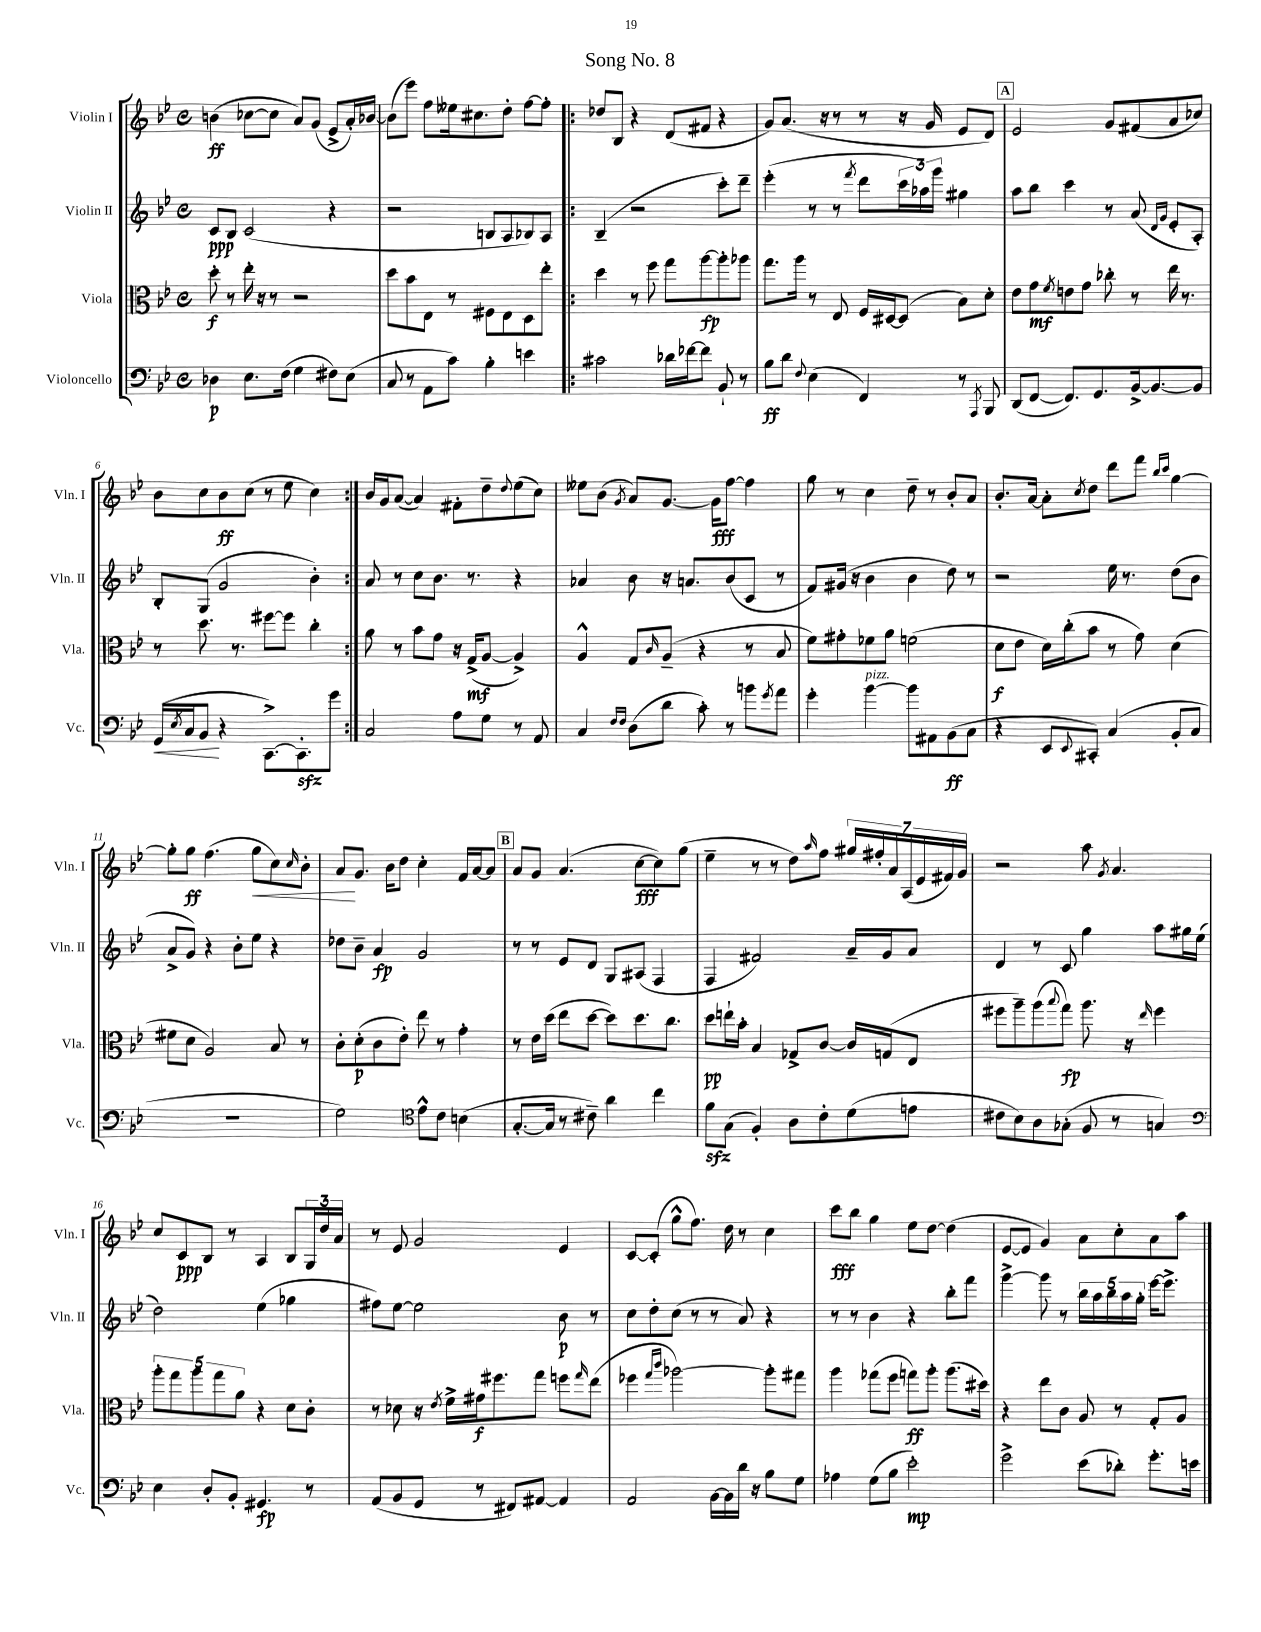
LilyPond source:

\header { title = "Song No. 8" }
<<
\new StaffGroup <<
\new Staff = "s0" \with { instrumentName = "Violin I" shortInstrumentName = "Vln. I" } {
    \clef treble \key bes \major \defaultTimeSignature \time 4/4
    b'4\ff( ces''8~ ces''8 a'8) g'8( ees'8-> a'16-.) bes'16~ |
    bes'8( ees'''8) f''8 eeses''16 cis''8. d''8-. f''8~ f''8-. |
    \repeat volta 2 { des''8 bes8 r4 d'8( fis'8 r4 |
    g'8) a'8.( r16 r8 r8 r16 g'16 ees'8 d'8) |
    \mark \markup { \box "A" } ees'2 g'8 fis'8( a'8 ces''8) |
    bes'8 c''8 bes'8\ff c''8( r8 ees''8 c''4) | }
    bes'16 g'16 a'8~( a'4) fis'8-. d''8-- \appoggiatura { d''8 } ees''8( c''8) |
    eeses''8 bes'8( \acciaccatura { g'8 } a'8) g'8.~ g'16\fff f''8~ f''4 |
    g''8 r8 c''4 d''8-- r8 bes'8-. a'8 |
    bes'8.-. a'16~ a'8-. \acciaccatura { c''8 } d''8 d'''8 f'''8 \grace { bes''16 c'''16 } g''4~ |
    g''8-. g''8\ff f''4.( g''8\< c''8) \grace { c''16 } bes'8-. |
    a'8\! g'8. bes'16 d''8 c''4-. f'16 a'16~ a'8 |
    \mark \markup { \box "B" } a'8 g'8 a'4.( c''8~\fff c''8) g''8( |
    ees''4-- r8 r8 d''8) \grace { a''16 } f''8 \tuplet 7/4 { gis''16 fis''16-. a'16 a16( ees'16 fis'16) g'16 } |
    r2 a''8 \acciaccatura { g'8 } a'4. |
    c''8 c'8\ppp bes8 r8 a4 bes8 \tuplet 3/2 { g16 d''16 a'16 } |
    r8 ees'8 g'2 ees'4 |
    c'8~ c'8-.( g''8-^ f''8.) d''16 r8 c''4 |
    c'''8\fff bes''8 g''4 ees''8 d''8~ d''4( |
    ees'8~ ees'8 g'4) a'8 c''8-. a'8 a''8 \bar "|." |
}
\new Staff = "s1" \with { instrumentName = "Violin II" shortInstrumentName = "Vln. II" } {
    \clef treble \key bes \major \defaultTimeSignature \time 4/4
    c'8\ppp bes8 c'2( r4 |
    r2 b8 a8 bes8) a8 |
    \repeat volta 2 { bes4--( r2 c'''8-.) d'''8-- |
    ees'''4-.( r8 r8 \acciaccatura { f'''8 } d'''8 \tuplet 3/2 { c'''16 aes''16) g'''16 } gis''4 |
    \mark \markup { \box "A" } a''8 bes''8 c'''4 r8 a'8( \grace { d'16 g'16 } ees'8-. a8-.) |
    bes8-. g8( g'2 bes'4-.) | }
    a'8 r8 c''8 bes'8. r8. r4 |
    aes'4 bes'8 r16 a'8. bes'8( c'8 r8 |
    f'8) gis'16( r16 bes'4 bes'4 d''8) r8 |
    r2 ees''16 r8. d''8( bes'8 |
    a'8-> g'8) r4 bes'8-. ees''8 r4 |
    des''8 bes'8-- a'4\fp g'2 |
    \mark \markup { \box "B" } r8 r8 ees'8 d'8 g8 ais8( f4 |
    f4 fis'2) a'16-- g'16 a'8 |
    d'4 r8 c'8 g''4 a''8 gis''16 ees''16( |
    d''2) ees''4( ges''4 |
    fis''8) ees''8~ ees''2 bes'8\p r8 |
    c''8 d''8-. c''8( r8 r8 a'8) r4 |
    r8 r8 bes'4 r4 bes''8-. f'''8 |
    g'''4~-> g'''8 r8 \tuplet 5/4 { bes''16 a''16 bes''16 a''16 g''16-. } ees'''16~ ees'''8.-> \bar "|." |
}
\new Staff = "s2" \with { instrumentName = "Viola" shortInstrumentName = "Vla." } {
    \clef alto \key bes \major \defaultTimeSignature \time 4/4
    d''8-.\f r8 ees''16-. r16 r8 r2 |
    d''8 bes'8 ees8 r8 fis8 ees8 d8 ees''8-. |
    \repeat volta 2 { d''4 r8 f''8 g''8 a''8~\fp a''8-. aes''8 |
    g''8. a''16 r8 ees8 f16 dis16~ dis8( bes8) d'8-. |
    \mark \markup { \box "A" } ees'8 g'8\mf \acciaccatura { f'8 } e'8 g'8 ces''8-. r8 ees''16 r8. |
    r8 d''8. r8. fis''8~ fis''8 c''4-. | }
    a'8 r8 bes'8 g'8 r16 g16->\mf( a8~ a4->) |
    a4-^ g8 \grace { c'16 } a8--( r4 r8 bes8 |
    f'8) gis'8-. fes'8 a'8 f'2( |
    d'8\f ees'8 d'16) c''16-.( bes'8 r8 g'8) d'4( |
    fis'8 d'8 a2) bes8 r8 |
    c'8-. d'8-.\p( c'8 ees'8-.) ees''8 r8 g'4-. |
    \mark \markup { \box "B" } r8 ees'16 d''16( ees''8 d''8~ d''8) d''8. c''8. |
    d''8\pp e''16-! bes'16-. bes4 ges8-> c'8~ c'16 g16( ees8 |
    fis''8 a''8--) a''8( \appoggiatura { bes''8 } g''8\fp) a''8. r16 \grace { ees''16 } fis''4 |
    \tuplet 5/4 { a''8-. g''8 a''8 g''8 a'8 } r4 d'8 c'8-. |
    r8 des'8 r16 \acciaccatura { ees'8 } f'16-> gis'16\f fis''8. g''8 f''8 \grace { g''16 } ees''8( |
    fes''4 \grace { g''16 c'''16 } aes''2~) aes''8-. gis''8 |
    a''4 ges''8( f''8 g''8\ff) a''8-. a''8.( dis''16) |
    r4 ees''8 c'8 a8 r8 g8-. a8 \bar "|." |
}
\new Staff = "s3" \with { instrumentName = "Violoncello" shortInstrumentName = "Vc." } {
    \clef bass \key bes \major \defaultTimeSignature \time 4/4
    des4\p ees8. f16( g4 fis8) ees8( |
    c8 r8 a,8 c'8) bes4-. e'4 |
    \repeat volta 2 { cis'2 des'16 fes'16~ fes'8 bes,8-! r8 |
    bes8\ff d'8 \appoggiatura { f8 } ees4( f,4) r8 \acciaccatura { a,,8 } bes,,8 |
    \mark \markup { \box "A" } d,8( f,8~ f,8.) g,8. bes,16~-> bes,8.~ bes,8 |
    g,16\<( \acciaccatura { ees8 } c16 bes,8\! r4 c,8.~->) c,8.-.\sfz g'8 | }
    c2 a8 g8 r8 a,8 |
    c4 \grace { f16 f16 } d8( d'8 c'8-.) r8 b'8 \acciaccatura { g'8 } a'8 |
    g'4-. bes'4~^\markup { \italic "pizz." } bes'8 ais,8 bes,8\ff( c8 |
    r4 ees,8 \appoggiatura { ees,8 } cis,8-.) c4( bes,8-. c8 |
    R1 |
    g2) \clef tenor ees'8-^ c'8 b4( |
    \mark \markup { \box "B" } g8.~-. g16 r8 cis'8--) a'4 c''4 |
    f'8\sfz g8( f4-.) a8 c'8-. d'8( e'8 |
    cis'8 bes8) a8 ges8-.( f8 r8 g4) |
    \clef bass ees4 d8-. bes,8-. gis,4.\fp r8 |
    a,8( bes,8 g,8 r8 fis,8) ais,8~ ais,4 |
    a,2 bes,16~ bes,16 d'16 r16 bes8 g8 |
    aes4 g8( bes8 ees'2-.\mp) |
    g'2-> ees'8( des'8-.) g'8.-. e'16 \bar "|." |
}
>>
>>
